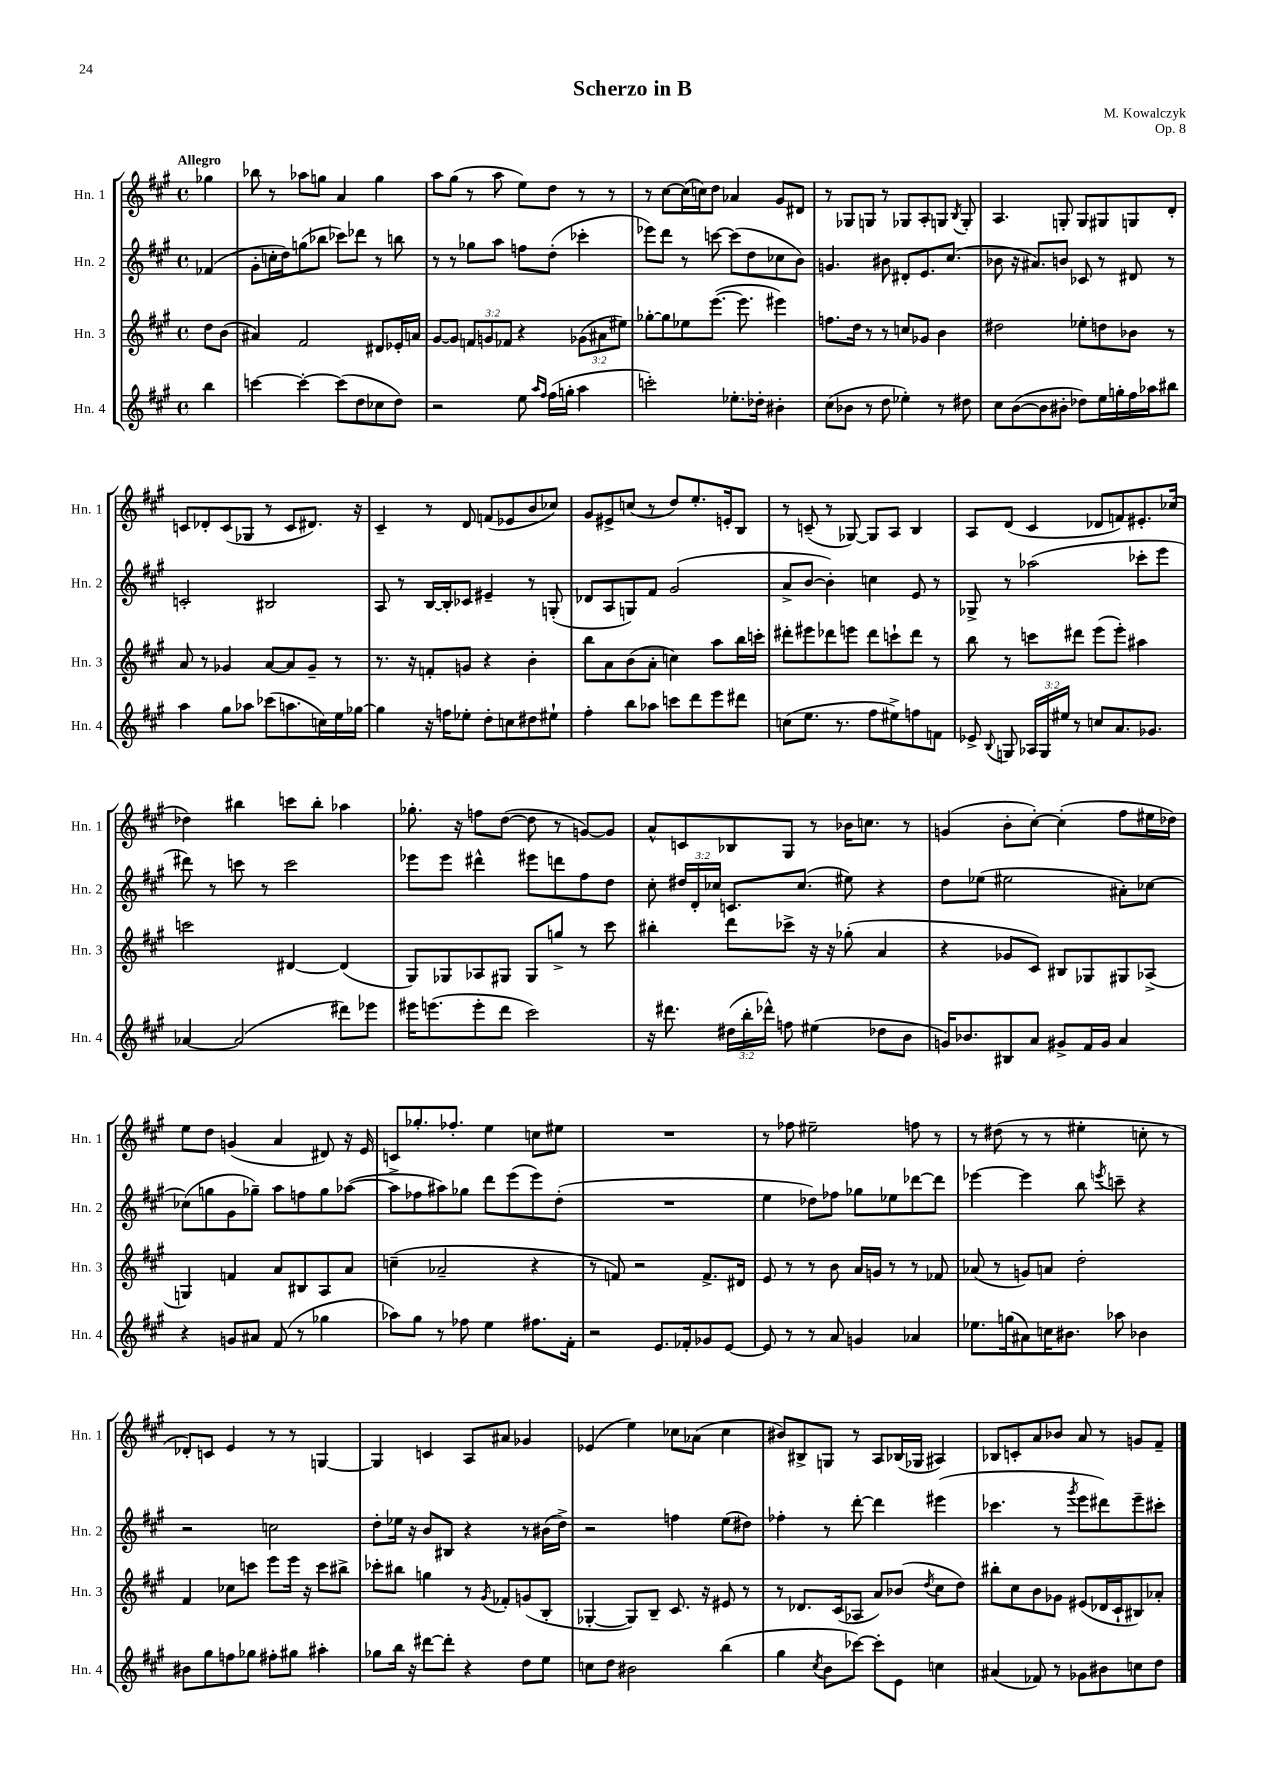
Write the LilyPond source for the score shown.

\header { title = "Scherzo in B" composer = "M. Kowalczyk" opus = "Op. 8" }
<<
\new StaffGroup <<
\new Staff = "s0" \with { instrumentName = "Hn. 1" shortInstrumentName = "Hn. 1" } {
    \clef treble \key a \major \defaultTimeSignature \time 4/4 \partial 4 \tempo "Allegro"
    \autoBeamOff ges''4 |
    bes''8 r8 aes''8[ g''8] a'4 g''4 |
    a''8[ gis''8]( r8 a''8 e''8[) d''8] r8 r8 |
    r8 cis''8[~ cis''16( c''16) d''8] aes'4 gis'8[ dis'8] |
    r8 ges8[ g8] r8 ges8[ a8-. g8] \acciaccatura { b8 } g8-. |
    a4. g8-. g8[ gis8 g8 d'8]-. |
    c'8[ des'8-. c'8( ges8] r8 c'8[ dis'8.]) r16 |
    cis'4-- r8 d'8 f'8[( ees'8 b'8 ces''8]) |
    gis'8[ eis'8-> c''8]( r8 d''8[) e''8.-. e'16-. b8] |
    r8 c'8--( r8 ges8~) ges8[ a8] b4 |
    a8[ d'8]( cis'4 des'8[ f'8) eis'8.-. ces''16]( |
    des''4) bis''4 c'''8[ bis''8]-. aes''4 |
    ges''8.-. r16 f''8[ d''8]~( d''8 r8 g'8[~) g'8] |
    a'8[-^ c'8 bes8 gis8] r8 bes'16[ c''8.] r8 |
    g'4( b'8[-. cis''8]~-.) cis''4-.( fis''8[ eis''16 des''16]) |
    e''8[ d''8] g'4( a'4 dis'8) r16 e'16 |
    c'8[ ges''8.-. fes''8.]-. e''4 c''8[ eis''8] |
    R1 |
    r8 fes''8 eis''2-- f''8 r8 |
    r8 dis''8( r8 r8 eis''4-. c''8-. r8 |
    des'8[-.) c'8] e'4 r8 r8 g4~ |
    g4 c'4 a8[ ais'8] ges'4 |
    ees'4( e''4) ces''8[ aes'8]( ces''4 |
    bis'8[) bis8-> g8] r8 a8[ bes16( ges16] ais4) |
    bes8[ c'8-. a'8 bes'8] a'8 r8 g'8[ fis'8]-- \bar "|." |
}
\new Staff = "s1" \with { instrumentName = "Hn. 2" shortInstrumentName = "Hn. 2" } {
    \clef treble \key a \major \defaultTimeSignature \time 4/4 \override Staff.TupletNumber.text = #tuplet-number::calc-fraction-text \partial 4
    \autoBeamOff fes'4( |
    gis'8[-. c''16-. d''16) g''8( bes''8] ces'''8[) des'''8] r8 b''8 |
    r8 r8 ges''8[ a''8] f''8[ d''8]-.( ces'''4-. |
    ees'''8[) d'''8] r8 c'''8~ c'''8[( d''8 ces''8 b'8]) |
    g'4. bis'8 dis'8[-. e'8. cis''8.]( |
    bes'8 r16 ais'8.[) b'8] ces'8 r8 dis'8 r8 |
    c'2-. bis2 |
    a8 r8 b16[~ b16-. ces'8] eis'4-- r8 g8-.( |
    des'8[ a8 g8) fis'8] gis'2( |
    a'8[-> b'8]~ b'4-.) c''4 e'8 r8 |
    ges8-> r8 aes''2( ces'''8[-. e'''8] |
    dis'''8) r8 c'''8 r8 c'''2 |
    ees'''8[ ees'''8] dis'''4-^ eis'''8[ d'''8 fis''8 d''8] |
    cis''8-. \tuplet 3/2 { dis''16[ d'16-. ces''16] } c'8.[ ces''8.]( eis''8) r4 |
    d''8[ ees''8]( eis''2 ais'8[-.) ces''8]~ |
    ces''8[( g''8 gis'8 ges''8]--) a''8[ f''8 ges''8 aes''8]~( |
    aes''8[-> fes''8 ais''8) ges''8] d'''8[ e'''8( e'''8) d''8]-.( |
    R1 |
    e''4 des''8[) fes''8] ges''8[ ees''8 des'''8~ des'''8] |
    ees'''4~ ees'''4 b''8 \acciaccatura { e'''8 } c'''8-- r4 |
    r2 c''2 |
    d''8[-. ees''16] r16 b'8[ bis8] r4 r8 bis'16[( d''16]->) |
    r2 f''4 e''8[( dis''8]) |
    fes''4-. r8 d'''8~-. d'''4 eis'''4( |
    ces'''4. r8 \acciaccatura { gis'''8 } e'''8[ dis'''8) e'''8-- cis'''8]-. \bar "|." |
}
\new Staff = "s2" \with { instrumentName = "Hn. 3" shortInstrumentName = "Hn. 3" } {
    \clef treble \key a \major \defaultTimeSignature \time 4/4 \override Staff.TupletNumber.text = #tuplet-number::calc-fraction-text \partial 4
    \autoBeamOff d''8[ b'8]( |
    ais'4) fis'2 dis'8[ ees'16-. a'16] |
    gis'8[~ gis'8] \tuplet 3/2 { f'8[ g'8 fes'8] } r4 \tuplet 3/2 { ges'8[( ais'8 eis''8]) } |
    ges''8[~-. ges''8 ees''8 e'''8.]~( e'''8. eis'''4) |
    f''8.[ d''16] r8 r8 c''8[ ges'8] b'4 |
    dis''2 ees''8[-. d''8 bes'8] r8 |
    a'8 r8 ges'4 a'8[~ a'8 ges'8]-- r8 |
    r8. r16 f'8[-. g'8] r4 b'4-. |
    b''8[ a'8 b'8( a'8]-. c''4) a''8[ b''16 c'''16]-. |
    dis'''8[-. eis'''8 des'''8 e'''8] des'''8[ c'''8-! des'''8] r8 |
    b''8 r8 c'''8[ dis'''8] e'''8[( e'''8]-.) ais''4 |
    c'''2 dis'4~ dis'4( |
    gis8[) ges8 aes8 gis8] gis8[ g''8]-> r8 cis'''8 |
    bis''4-. d'''8[ ces'''8]-> r16 r16 ges''8-.( a'4 |
    r4 ges'8[ cis'8]) bis8[ ges8 gis8 aes8]->( |
    g4) f'4 a'8[ bis8 a8 a'8] |
    c''4--( aes'2-- r4 |
    r8 f'8) r2 f'8.[-> dis'16] |
    e'8 r8 r8 b'8 a'16[ g'16] r8 r8 fes'8 |
    aes'8( r8 g'8[) a'8] d''2-. |
    fis'4 ces''8[ c'''8] e'''8[ e'''16] r16 c'''8[ bis''8]-> |
    ces'''8[-. bis''8] g''4 r8 \acciaccatura { gis'8 } fes'8[-. g'8( b8]-. |
    ges4~-. ges8[) b8]-- cis'8. r16 eis'8 r8 |
    r8 des'8.[ cis'16( aes8] a'8[) bes'8]( \acciaccatura { d''8 } cis''8[ d''8]) |
    bis''8[-. cis''8 b'8 ges'8] eis'8[( des'16 cis'16-! bis8) aes'8]-. \bar "|." |
}
\new Staff = "s3" \with { instrumentName = "Hn. 4" shortInstrumentName = "Hn. 4" } {
    \clef treble \key a \major \defaultTimeSignature \time 4/4 \override Staff.TupletNumber.text = #tuplet-number::calc-fraction-text \partial 4
    \autoBeamOff b''4 |
    c'''4~ c'''4~-. c'''8[( d''8 ces''8 d''8]) |
    r2 e''8 \grace { a''16[ fis''16] } fis''16[( g''16]-. a''4 |
    c'''2-.) ees''8.[-. des''16]-. bis'4-. |
    cis''8[( bes'8] r8 d''8 ees''4-.) r8 dis''8 |
    cis''8[ b'8~( b'8 bis'8]-. des''8[) e''16 g''16-. fis''16 aes''16 bis''8] |
    a''4 gis''8[ aes''8] ces'''8[( a''8. c''16) e''16 ges''16]~ |
    ges''4 r16 f''16[ ees''8]-. d''8[-. c''8 dis''8 eis''8]-! |
    fis''4-. b''8[ aes''8] c'''8[ d'''8 e'''8 dis'''8] |
    c''8[( e''8.] r8. fis''8[ eis''8->) f''8 f'8] |
    ees'8-> \appoggiatura { b8 } g8 \tuplet 3/2 { aes16[ g16 eis''16] } r8 c''8[ a'8. ges'8.] |
    aes'4~ aes'2( dis'''8[) ees'''8] |
    eis'''16[ e'''8.( e'''8-. d'''8] cis'''2) |
    r16 dis'''8. \tuplet 3/2 { dis''16[( b''16-. des'''16]-^) } f''8 eis''4( des''8[ b'8] |
    g'16[) bes'8. bis8 a'8] gis'8[-> fis'16 gis'16] a'4 |
    r4 g'8[ ais'8] fis'8( r8 ges''4 |
    aes''8[) gis''8] r8 fes''8 e''4 fis''8.[ fis'16]-. |
    r2 e'8.[ fes'16-. ges'8 e'8]~ |
    e'8 r8 r8 a'8 g'4 aes'4 |
    ees''8.[ g''16( ais'8) c''16 bis'8.] aes''8 bes'4 |
    bis'8[ gis''8 f''8 ges''8] fis''8[-. gis''8] ais''4-. |
    ges''8[ b''16] r16 dis'''8[~ dis'''8]-. r4 d''8[ e''8] |
    c''8[ d''8] bis'2 b''4( |
    gis''4 \acciaccatura { cis''8 } b'8[ ces'''8]~) ces'''8[-. e'8] c''4 |
    ais'4( fes'8) r8 ges'8[ bis'8 c''8 d''8] \bar "|." |
}
>>
>>
\layout { \context { \Score \remove "Bar_number_engraver" } }
